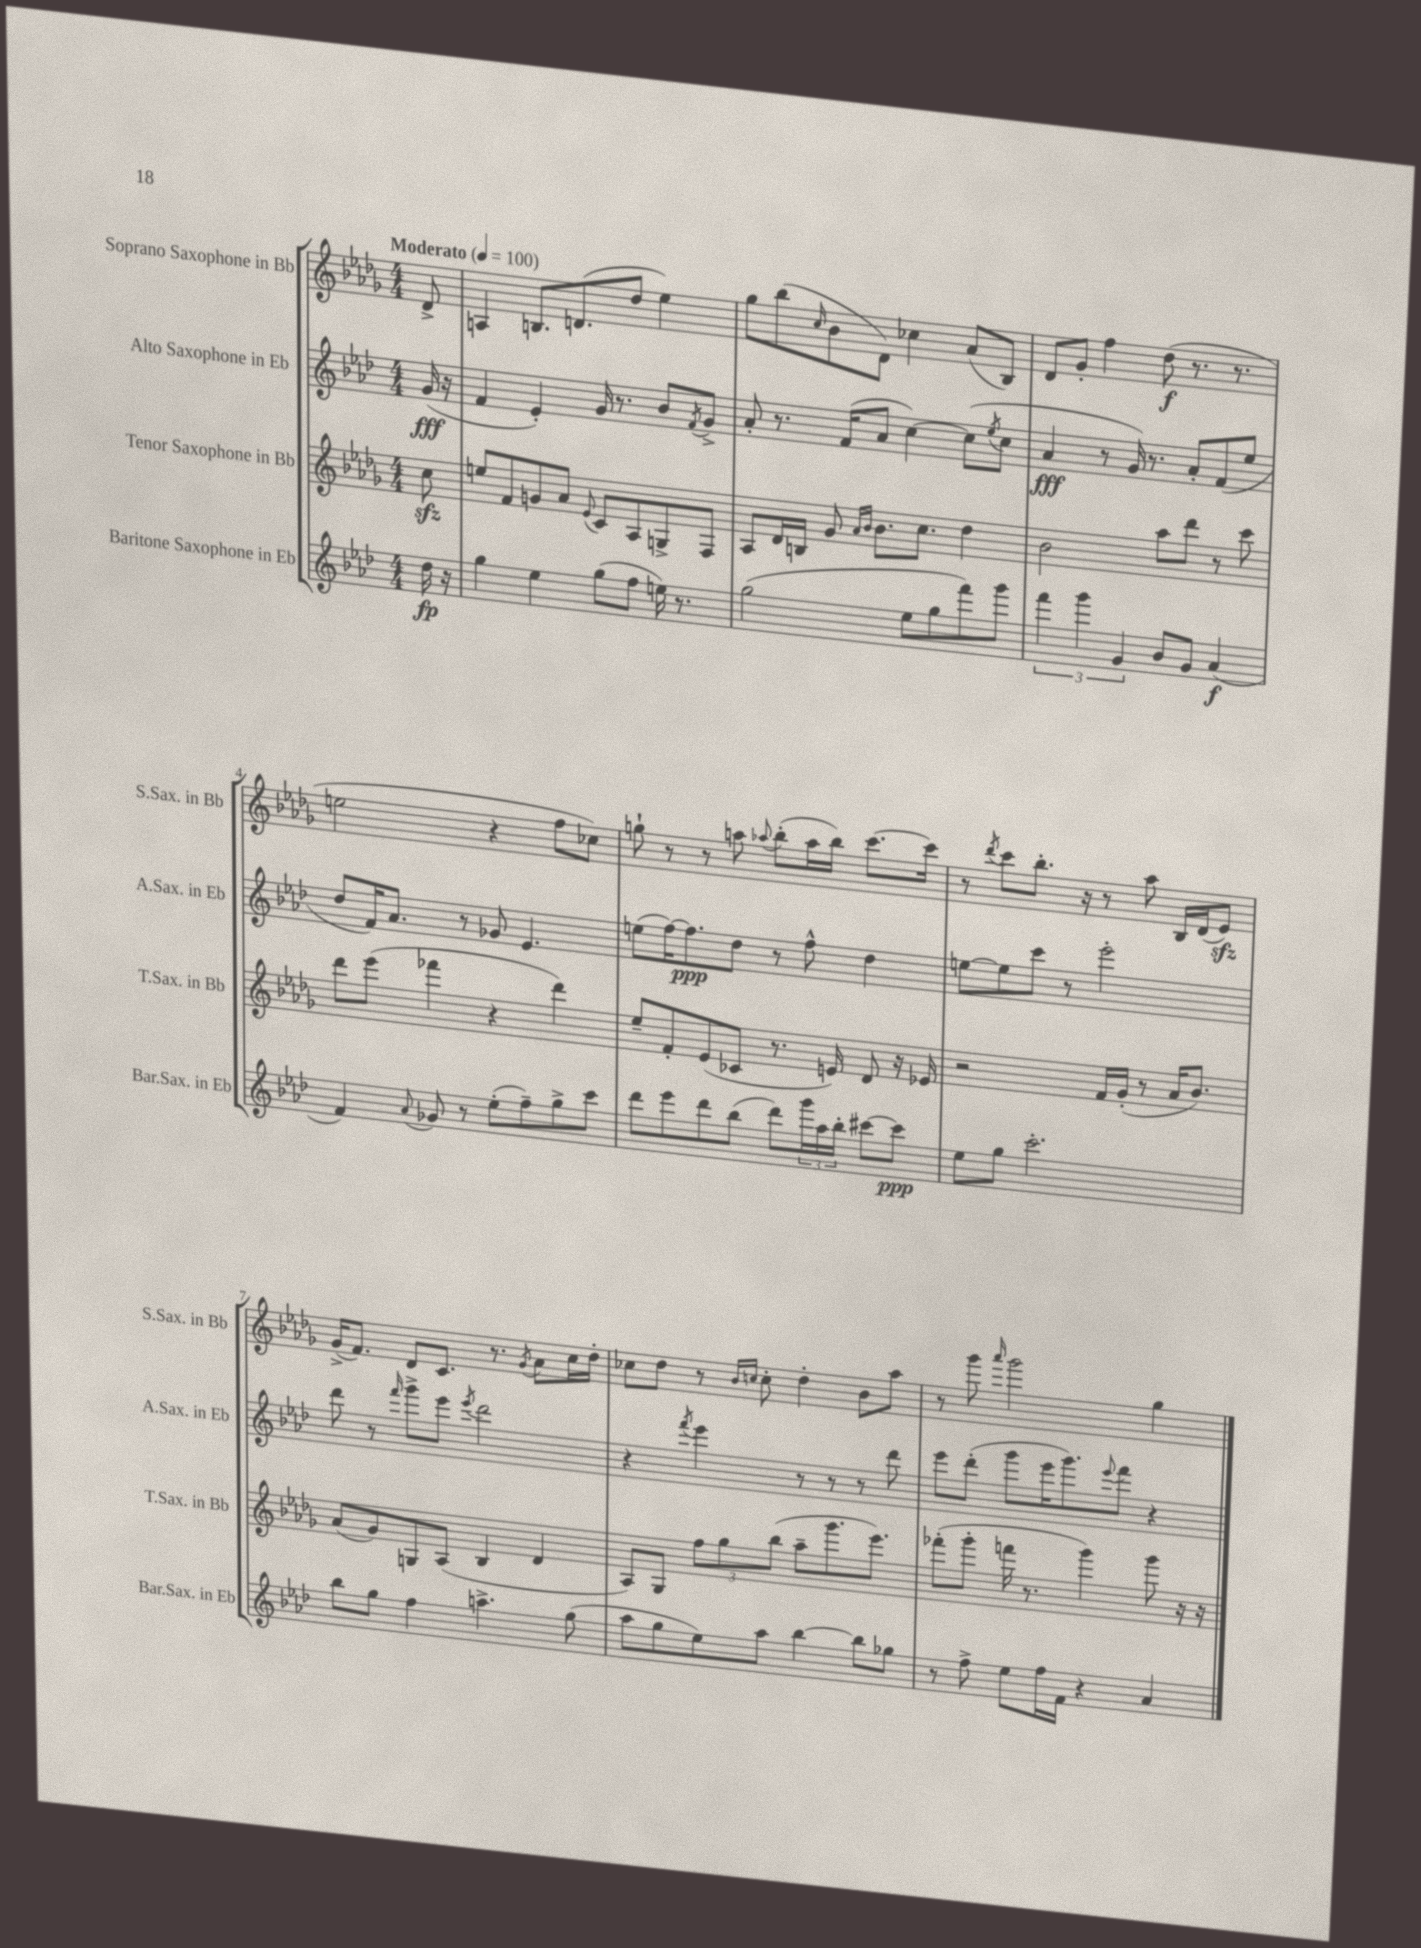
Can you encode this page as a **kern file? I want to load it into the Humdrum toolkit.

**kern	**kern	**kern	**kern
*staff4	*staff3	*staff2	*staff1
*clefG2	*clefG2	*clefG2	*clefG2
*k[b-e-a-d-]	*k[b-e-a-d-g-]	*k[b-e-a-d-]	*k[b-e-a-d-g-]
*M4/4	*M4/4	*M4/4	*M4/4
*MM100	*MM100	*MM100	*MM100
16dd-\	8cc\	(16g/	8d-^/
16r	.	16r	.
=	=	=	=
4gg\	8ee/L	4f/	4A/
.	8f/	.	.
4ee-\	8g/	4e-'/)	8.B/L
.	8a-/J	.	.
.	.	.	(8.d/
.	8qqe-/	.	.
(8gg\L	8c/L	16g/	.
.	.	8.r	.
8ff\J	8A-/	.	8dd-/J
16ee\)	8G^/	8b-/L	4ee-\)
8.r	.	.	.
.	.	8qf/	.
.	8F/J	8g^/J	.
=	=	=	=
(2gg\	8A-/L	8a-'/	8gg-\L
.	16d-/L	8.r	(8bb-\
.	16B/JJ	.	.
.	.	.	16qqcc/
.	8g-/	.	8b-\
.	.	(16f/LK	.
.	16qqa-/LL	.	.
.	16qqb-/JJ	.	.
.	8.b-\L	8a-/J	8d-\J)
8ee-\L	.	[4cc\)	4cc-\
.	8.cc\J	.	.
8gg\	.	.	.
8fff\)	4dd-\	(8cc\]L	(8a-/L
.	.	8qee-/	.
8ggg\J	.	8cc\J	8B-/J)
=	=	=	=
6fff\	2b-\	4a-/	8d-/L
.	.	.	8g-'/J
6ggg\	.	.	.
.	.	8r	4ff\
6g/	.	.	.
.	.	16g/)	.
.	.	8.r	.
8b-/L	8aa-\L	.	(8dd-\
8g/J	8ddd-\J	8a-'/L	8.r
(4a-/	8r	(8f/	.
.	.	.	8.r
.	8ccc\	8ee-/J	.
=	=	=	=
4f/)	8ddd-\L	8dd-/L	2ee\
.	(8eee-\J	16f/K)	.
.	.	8.a-/J	.
8qqa-/	.	.	.
8g-/	4fff-\	.	.
8r	.	8r	.
(8ee-'\L	4r	8g-/	4r
8ff~\)	.	4.e-/	.
8gg^\	4ddd-\)	.	8ff\L
8ccc\J	.	.	8cc-\J)
=	=	=	=
8ddd-\L	8ee-~/L	(8ee\L	8gg`\
8eee-\	8f'/	[16ff\K)	8r
.	.	8.ff\]	.
8ddd-\	(8e-/	.	8r
(8bb-\J	8c-/J	8dd-\J	8aa\
.	.	.	8qqaa-/
8ddd-\L)	8.r	8r	(8bb-'\L
24ggg\L	.	8ff^^\	16aa-\L
24aa-\	.	.	.
.	16e/)	.	16bb-\JJ)
24bb-'\JJ	.	.	.
[8ccc#\L	8d-/	4dd-\	[8.ccc\L
8ccc#\]J	16r	.	.
.	16e-/	.	16ccc\]Jk
=	=	=	=
8ee-\L	2r	[8ee\L	8r
.	.	.	8qddd-/
8gg\J	.	8ee\]	8ccc\L
2.ccc'\	.	8ccc\J	8.bb-'\J
.	.	8r	.
.	.	.	16r
.	16f/LL	2eee-'\	8r
.	(16g-'/JJ	.	.
.	8r	.	8aa-\
.	16a-/LK	.	16B-/LL
.	8.b-/J)	.	(16d-/J
.	.	.	8e-/J)
=	=	=	=
8bb-\L	(8a-/L	8ddd-\	(16g-^/LK
.	.	.	8.f/J)
8gg\J	8g-/)	8r	.
.	.	16qqfff/	.
4ff\	8G/	8ggg^\L	8d-/L
.	(8A-/J	8eee-\J	8.c/J
.	.	8qeee-/	.
4.aa^\	4B-/	2ddd-\	.
.	.	.	8.r
.	.	.	8qg-/
.	4d-/	.	8a-\L
(8gg\	.	.	16cc\L
.	.	.	16dd-'\JJ
=	=	=	=
8aa-\L	8A-/L)	4r	8cc-\L
8gg\	8G-/J	.	8dd-\J
.	.	8qfff/	.
8ee-\)	12ff\L	4eee-\	8r
.	12gg-\	.	.
.	.	.	16qqb-/LL
.	.	.	16qqcc/JJ
8aa-\J	.	.	8cc'\
.	(12bb-\J	.	.
[4bb-\	8aa-~\L	8r	4dd-'\
.	8.ggg-\	8r	.
8bb-\]L	.	8r	8b-\L
.	8.eee-\J)	.	.
8gg-\J	.	8ddd-\	8aa-\J
=	=	=	=
8r	(8fff-'\L	8eee-\L	8r
8ff^\	8ggg-'\J	(8ddd-'\J	8ggg-\
.	.	.	16qqaaa-/
8ee-\L	16fff\	8ggg\L	2ggg-\
.	8.r	.	.
16ff\L	.	16eee-\K	.
16f\JJ	.	8.ggg\)	.
4r	4ggg-\)	.	.
.	.	8qqeee-/	.
.	.	8fff\J	.
4a-/	8ggg-\	4r	4gg-\
.	16r	.	.
.	16r	.	.
==	==	==	==
*-	*-	*-	*-
